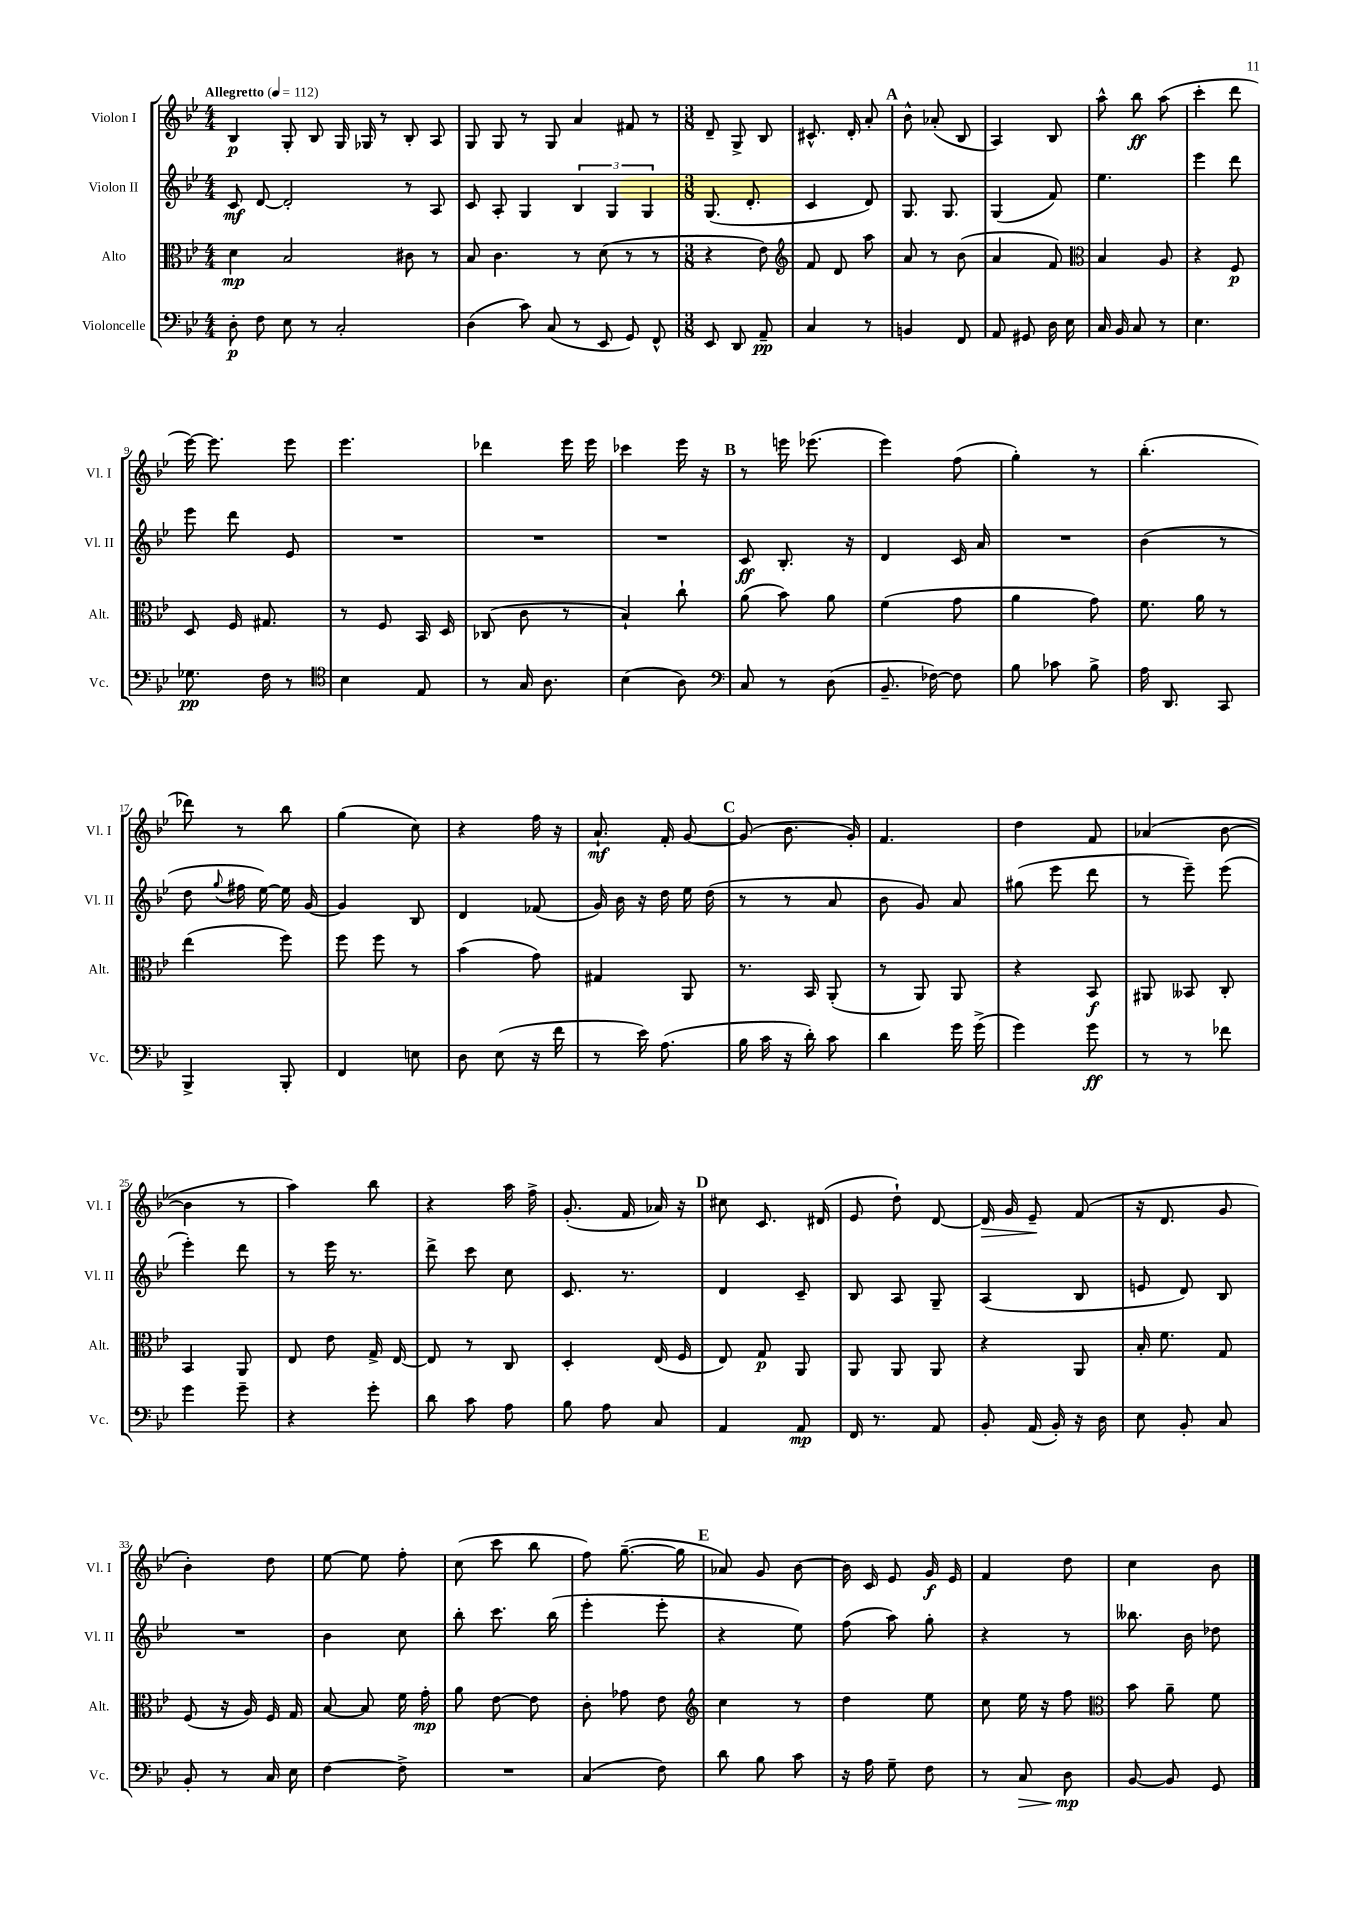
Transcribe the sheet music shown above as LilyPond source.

<<
\new StaffGroup <<
\new Staff = "s0" \with { instrumentName = "Violon I" shortInstrumentName = "Vl. I" } {
    \clef treble \key bes \major \numericTimeSignature \time 4/4 \tempo "Allegretto" 4 = 112
    \autoBeamOff bes4\p g8-. bes8 g16 ges16 r8 bes8-. a8 |
    g8 g8 r8 g8 a'4 fis'8 r8 |
    \numericTimeSignature \time 3/8 d'8-- g8-> bes8 |
    cis'8.-^ d'16-. a'8-. |
    \mark \markup { \bold "A" } bes'8-^ aes'8-.( bes8 |
    a4) bes8 |
    a''8-^ bes''8\ff a''8( |
    c'''4-. d'''8 |
    ees'''16~) ees'''8. ees'''8 |
    ees'''4. |
    des'''4 ees'''16 ees'''16 |
    ces'''4 ees'''16 r16 |
    \mark \markup { \bold "B" } r8 e'''16 ees'''8.( |
    ees'''4) f''8( |
    g''4-.) r8 |
    bes''4.-.( |
    des'''8) r8 bes''8 |
    g''4( c''8) |
    r4 f''16 r16 |
    a'8.-!\mf f'16-. g'8~ |
    \mark \markup { \bold "C" } g'8( bes'8. g'16-.) |
    f'4. |
    d''4 f'8 |
    aes'4( bes'8~ |
    bes'4 r8 |
    a''4) bes''8 |
    r4 a''16 f''16-> |
    g'8.-.( f'16 aes'16) r16 |
    \mark \markup { \bold "D" } cis''8 c'8. dis'16( |
    ees'8 d''8-!) d'8~ |
    d'16\> g'16 ees'8--\! f'8( |
    r16 d'8. g'8 |
    bes'4-.) d''8 |
    ees''8~ ees''8 f''8-. |
    c''8( c'''8 bes''8 |
    f''8) g''8.~--( g''16 |
    \mark \markup { \bold "E" } aes'8) g'8 bes'8~ |
    bes'16 c'16 ees'8 g'16\f ees'16 |
    f'4 d''8 |
    c''4 bes'8 \bar "|." |
}
\new Staff = "s1" \with { instrumentName = "Violon II" shortInstrumentName = "Vl. II" } {
    \clef treble \key bes \major \numericTimeSignature \time 4/4
    \autoBeamOff c'8\mf d'8~ d'2-. r8 a8 |
    c'8 a8-. g4 \tuplet 3/2 { bes4 g4 g4 } |
    \numericTimeSignature \time 3/8 g8.( d'8.-. |
    c'4 d'8) |
    \mark \markup { \bold "A" } g8. g8. |
    g4( f'8) |
    ees''4. |
    ees'''4 d'''8 |
    ees'''8 d'''8 ees'8 |
    R4. |
    R4. |
    R4. |
    \mark \markup { \bold "B" } c'8\ff bes8.-. r16 |
    d'4 c'16 a'16 |
    R4. |
    bes'4( r8 |
    d''8 \appoggiatura { g''8 } fis''16 ees''16~) ees''16 g'16~ |
    g'4 bes8 |
    d'4 fes'8( |
    g'16) bes'16 r16 d''16 ees''16 d''16( |
    \mark \markup { \bold "C" } r8 r8 a'8 |
    bes'8 g'8) a'8 |
    gis''8( ees'''8 d'''8 |
    r8 ees'''8--) ees'''8( |
    ees'''4-.) d'''8 |
    r8 ees'''16 r8. |
    d'''8-> c'''8 c''8 |
    c'8. r8. |
    \mark \markup { \bold "D" } d'4 c'8-- |
    bes8 a8 g8-- |
    a4( bes8 |
    e'8 d'8) bes8 |
    R4. |
    bes'4 c''8 |
    bes''8-. c'''8. bes''16( |
    ees'''4-. ees'''8-. |
    \mark \markup { \bold "E" } r4 ees''8) |
    f''8( a''8) g''8-. |
    r4 r8 |
    beses''8. bes'16 des''8 \bar "|." |
}
\new Staff = "s2" \with { instrumentName = "Alto" shortInstrumentName = "Alt." } {
    \clef alto \key bes \major \numericTimeSignature \time 4/4
    \autoBeamOff d'4\mp bes2 cis'8 r8 |
    bes8 c'4. r8 d'8( r8 r8 |
    \numericTimeSignature \time 3/8 r4 ees'8) |
    \clef treble f'8 d'8 a''8 |
    \mark \markup { \bold "A" } a'8 r8 bes'8( |
    a'4 f'8) |
    \clef alto bes4 a8 |
    r4 f8\p |
    d8 f16 gis8. |
    r8 f8 bes,16 d16 |
    ces8( c'8 r8 |
    bes4-!) c''8-! |
    \mark \markup { \bold "B" } a'8( bes'8) a'8 |
    f'4( g'8 |
    a'4 g'8) |
    f'8. a'16 r8 |
    ees''4( f''8) |
    f''8 f''8 r8 |
    bes'4( g'8) |
    gis4 a,8 |
    \mark \markup { \bold "C" } r8. bes,16 a,8-.( |
    r8 a,8) a,8 |
    r4 bes,8\f |
    ais,8 beses,8 c8-. |
    bes,4 a,8 |
    ees8 ees'8 g16-> ees16~ |
    ees8 r8 c8 |
    d4-. ees16( f16 |
    \mark \markup { \bold "D" } ees8) g8\p a,8 |
    a,8 a,8 a,8 |
    r4 a,8 |
    bes16-. f'8. g8 |
    f8( r16 a16) f16 g16 |
    bes8~ bes8 f'16 g'16-.\mp |
    a'8 ees'8~ ees'8 |
    c'8-. ges'8 ees'8 |
    \mark \markup { \bold "E" } \clef treble c''4 r8 |
    d''4 ees''8 |
    c''8 ees''16 r16 f''8 |
    \clef alto bes'8 a'8-- f'8 \bar "|." |
}
\new Staff = "s3" \with { instrumentName = "Violoncelle" shortInstrumentName = "Vc." } {
    \clef bass \key bes \major \numericTimeSignature \time 4/4
    \autoBeamOff d8-.\p f8 ees8 r8 c2-. |
    d4( c'8) c8( r8 ees,8 g,8) f,8-^ |
    \numericTimeSignature \time 3/8 ees,8 d,8 a,8--\pp |
    c4 r8 |
    \mark \markup { \bold "A" } b,4 f,8 |
    a,8 gis,8 d16 ees16 |
    c16 bes,16 c8 r8 |
    ees4. |
    ges8.\pp f16 r8 |
    \clef tenor bes4 ees8 |
    r8 g16 a8. |
    bes4( a8) |
    \mark \markup { \bold "B" } \clef bass c8 r8 d8( |
    bes,8.-- fes16~) fes8 |
    bes8 ces'8 bes8-> |
    a16 d,8. c,8 |
    bes,,4-> bes,,8-. |
    f,4 e8 |
    d8 ees8( r16 f'16 |
    r8 ees'16) a8.( |
    \mark \markup { \bold "C" } bes16 c'16 r16 d'16-.) c'8 |
    d'4 g'16 g'16->( |
    g'4) g'8\ff |
    r8 r8 fes'8 |
    g'4 g'8-- |
    r4 g'8-. |
    d'8 c'8 a8 |
    bes8 a8 c8 |
    \mark \markup { \bold "D" } a,4 a,8\mp |
    f,16 r8. a,8 |
    bes,8-. a,16( bes,16-.) r16 d16 |
    ees8 bes,8-. c8 |
    bes,8-. r8 c16 ees16 |
    f4~ f8-> |
    R4. |
    c4( f8) |
    \mark \markup { \bold "E" } d'8 bes8 c'8 |
    r16 a16 g8-- f8 |
    r8 c8\> d8\mp\! |
    bes,8~ bes,8 g,8 \bar "|." |
}
>>
>>
